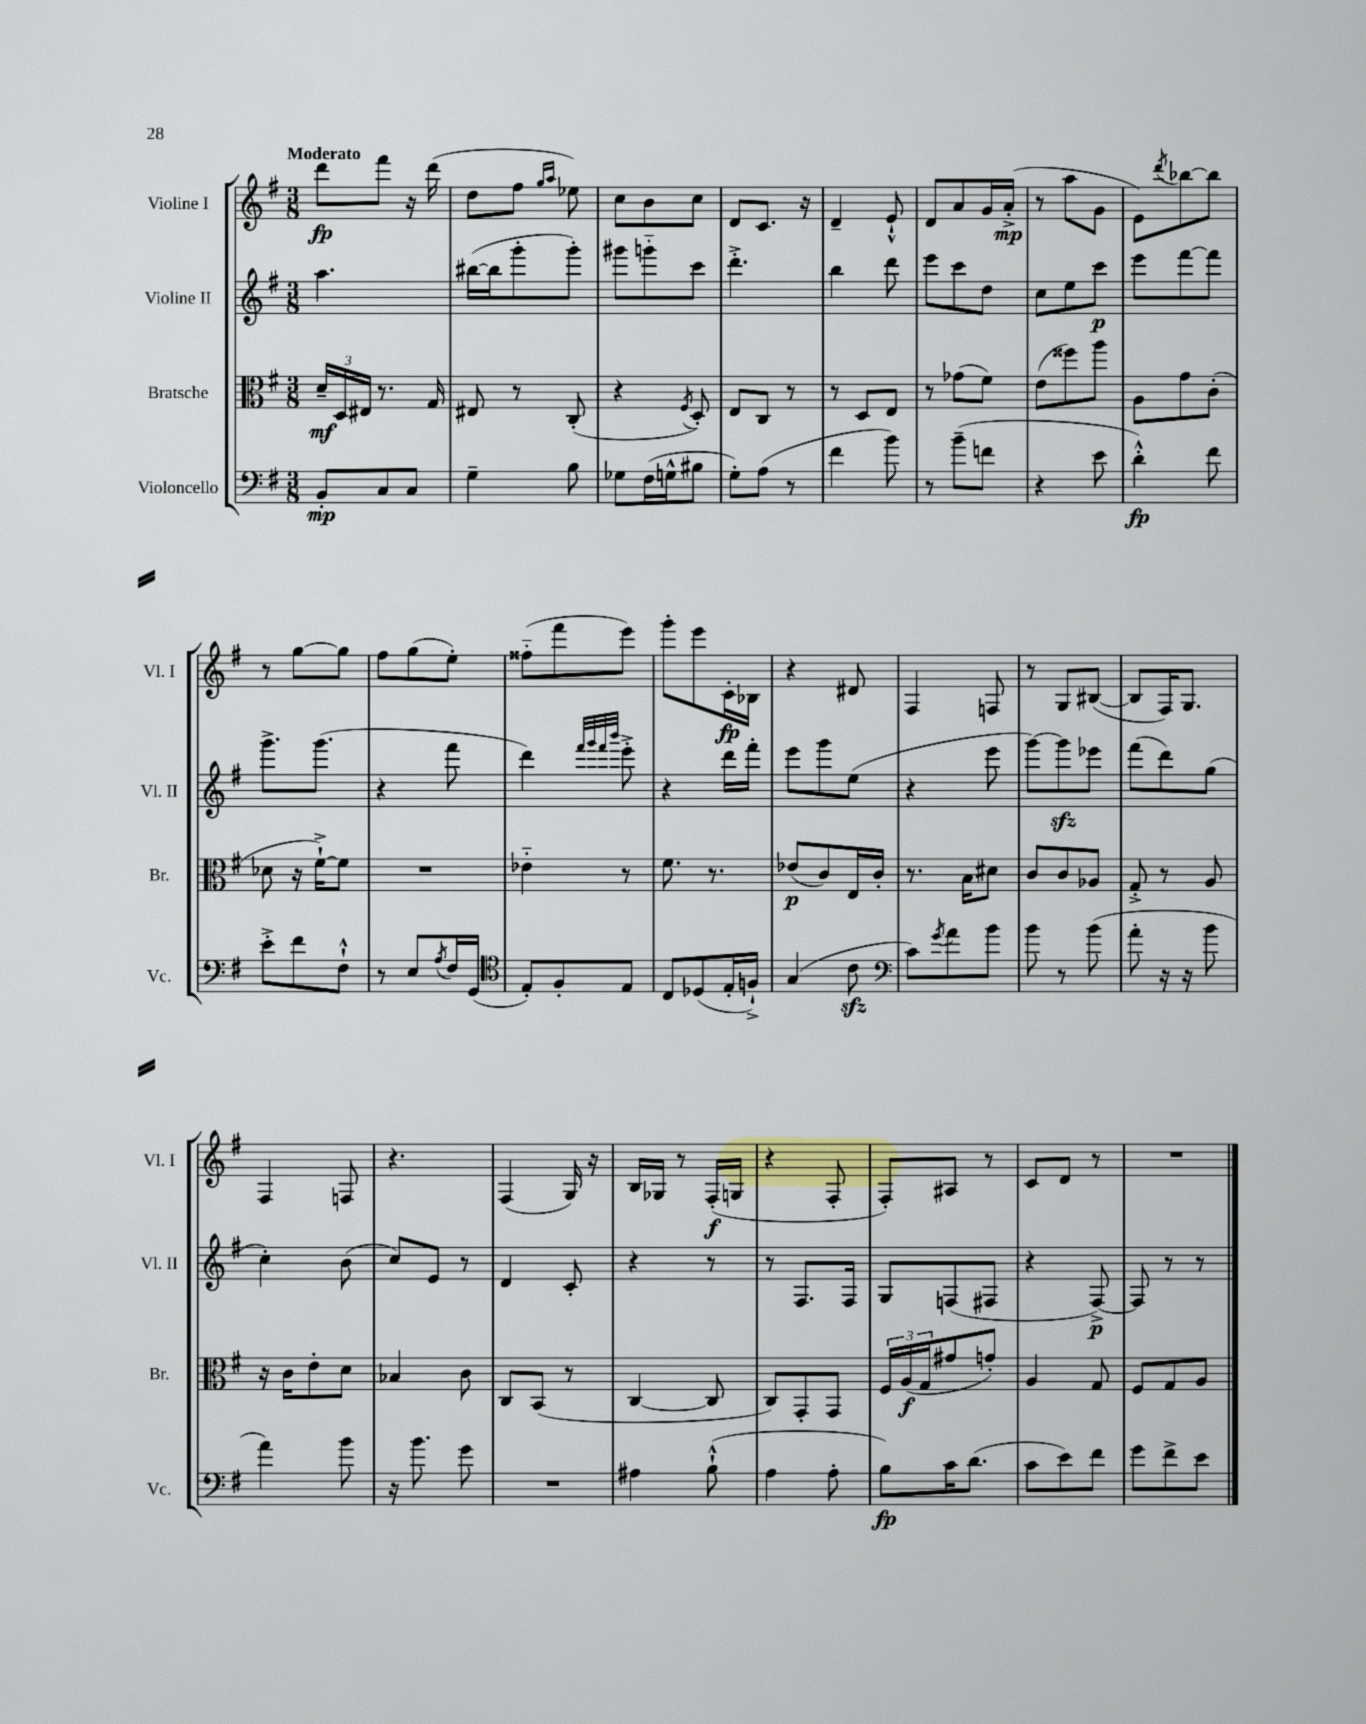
<<
\new StaffGroup <<
\new Staff = "s0" \with { instrumentName = "Violine I" shortInstrumentName = "Vl. I" } {
    \clef treble \key g \major \numericTimeSignature \time 3/8 \tempo "Moderato"
    d'''8\fp fis'''8 r16 d'''16( |
    d''8 fis''8 \grace { g''16 a''16 } ees''8) |
    c''8 b'8 c''8 |
    d'8 c'8. r16 |
    d'4-- e'8-!-^ |
    d'8 a'8 g'16 a'16-.->\mp( |
    r8 a''8 g'8 |
    e'8) \acciaccatura { d'''8 } bes''8~ bes''8 |
    r8 g''8~ g''8 |
    fis''8 g''8( e''8-.) |
    fisis''8-_( fis'''8 e'''8) |
    g'''8-. e'''8 c'16-.\fp bes16 |
    r4 dis'8 |
    fis4 f8 |
    r8 g8 bis8~( |
    bis8 fis16) g8. |
    fis4 f8 |
    r4. |
    fis4( g16) r16 |
    b16 ges16 r8 fis16-.\f( g16 |
    r4 fis8-. |
    fis8-.) ais8 r8 |
    c'8 d'8 r8 |
    R4. \bar "|." |
}
\new Staff = "s1" \with { instrumentName = "Violine II" shortInstrumentName = "Vl. II" } {
    \clef treble \key g \major \numericTimeSignature \time 3/8
    a''4. |
    bis''16~( bis''16 g'''8-. g'''8-.) |
    gis'''8 g'''8-_ c'''8 |
    d'''4.-.-> |
    b''4 d'''8 |
    e'''8 c'''8 d''8 |
    c''8 e''8 c'''8\p |
    e'''8 fis'''8~ fis'''8 |
    g'''8.-> g'''8.( |
    r4 fis'''8 |
    d'''4) \grace { fis'''32 g'''32 fis'''32 b'''32 } e'''8-.-> |
    r4 d'''16 fis'''16-. |
    e'''8 g'''8 e''8( |
    r4 e'''8 |
    g'''8~) g'''8\sfz ees'''8 |
    fis'''8( d'''8) g''8( |
    c''4-.) b'8( |
    c''8) e'8 r8 |
    d'4 c'8-. |
    r4 r8 |
    r8 fis8. fis16 |
    g8 f8( fis8 |
    r4 fis8~->\p) |
    fis8 r8 r8 \bar "|." |
}
\new Staff = "s2" \with { instrumentName = "Bratsche" shortInstrumentName = "Br." } {
    \clef alto \key g \major \numericTimeSignature \time 3/8
    \tuplet 3/2 { d'16--\mf d16 eis16 } r8. g16 |
    eis8 r8 c8-.( |
    r4 \acciaccatura { fis8 } d8-.) |
    e8 c8 r8 |
    r8 d8 e8 |
    r8 ges'8( fis'8) |
    e'8( fisis''8) a''8 |
    a8 g'8 c'8-.( |
    des'8 r16 fis'16~-!->) fis'8 |
    R4. |
    ees'4-_ r8 |
    fis'8. r8. |
    ees'8\p( c'8) e16 c'16-. |
    r8. b16 dis'8 |
    c'8 c'8 aes8 |
    g8-.-> r8 a8 |
    r16 c'16 e'8-. d'8 |
    bes4 c'8 |
    c8 b,8( r8 |
    c4~ c8 |
    c8) g,8-. g,8 |
    \tuplet 3/2 { fis16 a16\f( g16 } gis'8 g'8-.) |
    a4 g8 |
    fis8 g8 a8 \bar "|." |
}
\new Staff = "s3" \with { instrumentName = "Violoncello" shortInstrumentName = "Vc." } {
    \clef bass \key g \major \numericTimeSignature \time 3/8
    b,8-.\mp c8 c8 |
    g4-- b8 |
    ges8 fis16( g16-^ bis8 |
    g8-.) a8( r8 |
    fis'4 b'8) |
    r8 b'8--( f'8 |
    r4 e'8 |
    d'4-.-^\fp) fis'8 |
    e'8-.-> fis'8 fis8-!-^ |
    r8 e8 \acciaccatura { a8 } fis16 g,16( |
    \clef tenor e8-.) fis8-. e8 |
    c8 des8( e16-. f16-!->) |
    g4( c'8\sfz |
    \clef bass c'8) \acciaccatura { g'8 } a'8 b'8 |
    b'8 r8 b'8( |
    a'8-. r16 r16 b'8 |
    a'4) b'8 |
    r16 b'8. g'8 |
    R4. |
    ais4 b8-!-^( |
    a4 a8-. |
    b8\fp) c'16 d'8.( |
    c'8 e'8) fis'8 |
    g'8 fis'8-> e'8 \bar "|." |
}
>>
>>
\layout { \context { \Score \remove "Bar_number_engraver" } }
